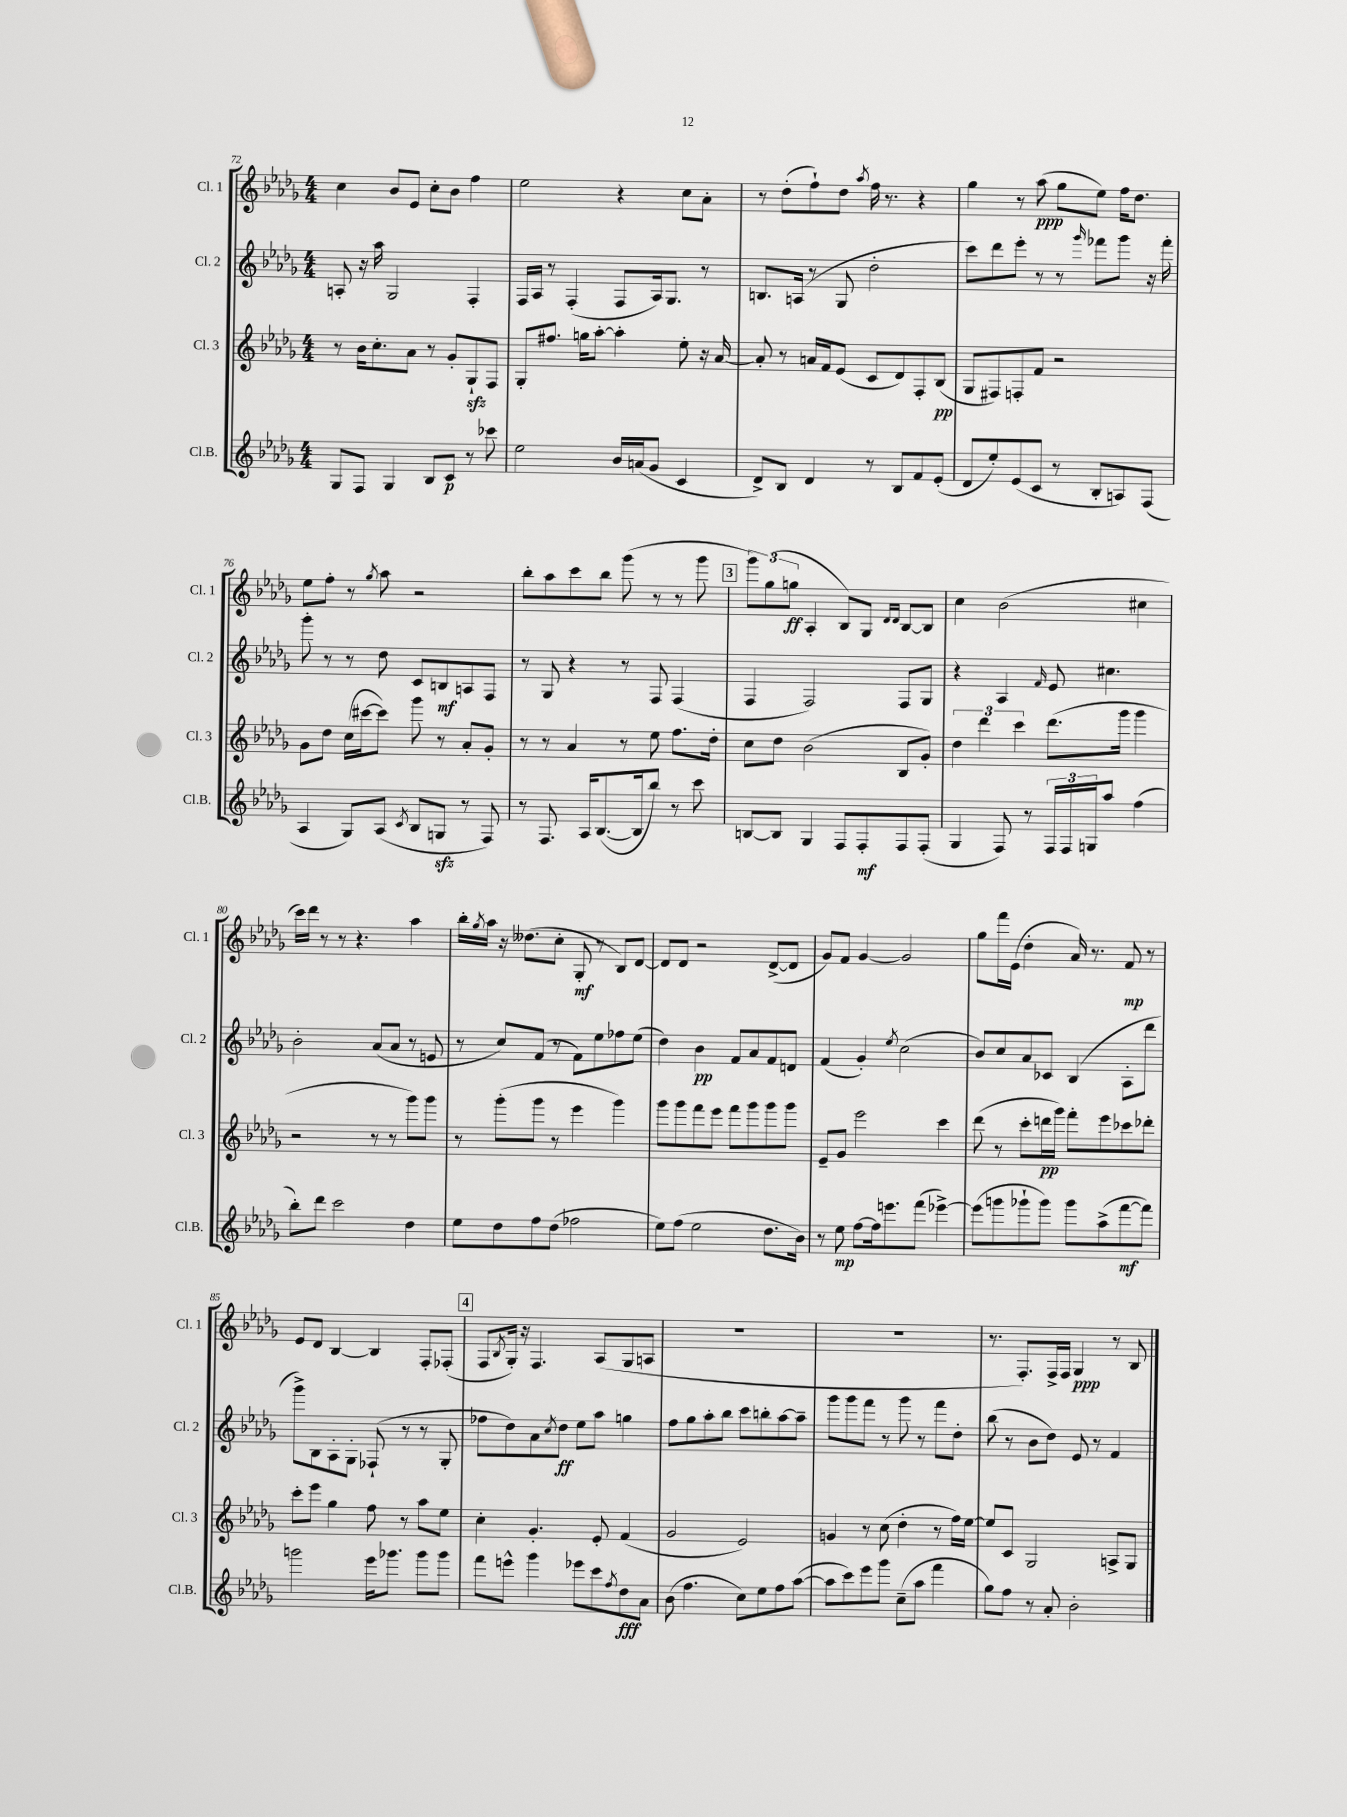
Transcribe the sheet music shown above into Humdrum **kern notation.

**kern	**dynam	**kern	**dynam	**kern	**dynam	**kern	**dynam
*part4	*part4	*part3	*part3	*part2	*part2	*part1	*part1
*staff4	*staff4	*staff3	*staff3	*staff2	*staff2	*staff1	*staff1
*I"Cl.B.	*	*I"Cl. 3	*	*I"Cl. 2	*	*I"Cl. 1	*
*I'Cl.B.	*	*I'Cl. 3	*	*I'Cl. 2	*	*I'Cl. 1	*
*clefG2	*	*clefG2	*	*clefG2	*	*clefG2	*
*k[b-e-a-d-g-]	*	*k[b-e-a-d-g-]	*	*k[b-e-a-d-g-]	*	*k[b-e-a-d-g-]	*
*M4/4	*	*M4/4	*	*M4/4	*	*M4/4	*
=72	=72	=72	=72	=72	=72	=72	=72
8G-/L	.	8r	.	8An'/	.	4cc\	.
8F/J	.	16b-\KL	.	16r	.	.	.
.	.	8.cc'\	.	16aa-\	.	.	.
4G-/	.	.	.	2G-/	.	8b-/L	.
.	.	8a-\J	.	.	.	8e-/J	.
8B-/L	.	8r	.	.	.	8cc'\L	.
8c/J	p	8g-'/L	.	.	.	8b-\J	.
8r	.	8G-zz`/	.	4F'/	.	4ff\	.
8ccc-X\	.	8F/J	.	.	.	.	.
=73	=73	=73	=73	=73	=73	=73	=73
2ee-\	.	8G-'/L	.	16F/LL	.	2ee-\	.
.	.	.	.	16A-/JJ	.	.	.
.	.	8.ff#X/J	.	8r	.	.	.
.	.	.	.	(4F'/	.	.	.
.	.	16ggn\KL	.	.	.	.	.
.	.	[8aa-'\J	.	.	.	.	.
16b-/LL	.	4aa-'\]	.	8F/L	.	4r	.
(16an/J	.	.	.	.	.	.	.
8g-/J	.	.	.	16A-/k)	.	.	.
.	.	.	.	8.G-/J	.	.	.
4c/	.	8ee-'\	.	.	.	8cc\L	.
.	.	16r	.	8r	.	8a-'\J	.
.	.	[16a-/	.	.	.	.	.
=74	=74	=74	=74	=74	=74	=74	=74
8d-^/L)	.	8a-'/]	.	8.Bn/L	.	8r	.
8B-/J	.	8r	.	.	.	(8dd-'\L	.
.	.	.	.	(16An/Jk	.	.	.
4d-/	.	16an/LL	.	8r	.	8ff`\)	.
.	.	16f/J	.	.	.	.	.
.	.	(8e-/J	.	8G-/	.	8dd-\J	.
.	.	.	.	.	.	8qaa-/	.
8r	.	8c/L	.	2dd-'\	.	16ff\	.
.	.	.	.	.	.	8.r	.
8B-/L	.	8d-/)	.	.	.	.	.
8f/	.	8F'/	.	.	.	4r	.
(8e-'/J	.	(8B-/J	pp	.	.	.	.
=75	=75	=75	=75	=75	=75	=75	=75
8d-/L	.	8G-/L	.	8ccc\L)	.	4gg-\	.
8ee-'/)	.	8F#X/)	.	8ddd-\	.	.	.
(8e-/	.	8Fn'/	.	8eee-'\J	.	8r	.
8c/J	.	8f/J	.	8r	.	(8aa-\	ppp
8r	.	2r	.	8r	.	8gg-\L	.
.	.	.	.	16qqggg-/	.	.	.
8B-'/L	.	.	.	8fff-X\L	.	8ee-\J)	.
8An/)	.	.	.	8ggg-\J	.	16ff\KL	.
.	.	.	.	.	.	8.dd-\J	.
(8F/J	.	.	.	16r	.	.	.
.	.	.	.	16fff-'\	.	.	.
!!LO:LB:g=z
=76	=76	=76	=76	=76	=76	=76	=76
4A-/	.	8g-\L	.	8ggg-'\	.	8ee-\L	.
.	.	8dd-\J	.	8r	.	8ff'\J	.
8G-/L)	.	(16cc\LL	.	8r	.	8r	.
.	.	[16ccc#X\J	.	.	.	.	.
.	.	.	.	.	.	8qgg-/	.
(8A-/J	.	8ccc#\J])	.	8dd-\	.	8aa-\	.
8qc/	.	.	.	.	.	.	.
8B-/L	.	8ggg-\	.	8c/L	.	2r	.
8Gnzz/J	.	8r	.	8Bn/	mf	.	.
8r	.	8a-'/L	.	8An/	.	.	.
8F/)	.	8g-'/J	.	8F/J	.	.	.
=77	=77	=77	=77	=77	=77	=77	=77
8r	.	8r	.	8r	.	8bb-'\L	.
8.F/	.	8r	.	8G-/	.	8aa-\	.
.	.	4a-/	.	4r	.	8ccc\	.
16A-/KL	.	.	.	.	.	.	.
([8.B-/	.	.	.	.	.	8bb-\J	.
.	.	8r	.	8r	.	(8ggg-\	.
16B-/k]	.	.	.	.	.	.	.
8bb-/J)	.	8ee-\	.	8F/	.	8r	.
8r	.	8.ff\L	.	(4F/	.	8r	.
8ccc\	.	.	.	.	.	8ggg-\	.
.	.	16dd-'\Jk	.	.	.	.	.
!!LO:REH:place=s1:t=3
=78	=78	=78	=78	=78	=78	=78	=78
[8Bn/L	.	8cc\L	.	4F/	.	12ggg-\L)	.
.	.	.	.	.	.	(12gg-\	.
8B/J]	.	8dd-\J	.	.	.	.	.
.	.	.	.	.	.	12ggn\J	ff
4G-/	.	(2b-\	.	2F/)	.	4A-'/	.
8F/L	.	.	.	.	.	8B-/L)	.
8F'/	mf	.	.	.	.	8G-/J	.
.	.	.	.	.	.	16qqd-/LL	.
.	.	.	.	.	.	16qqd-/JJ	.
8F/	.	8B-/L	.	8F/L	.	[8B-/L	.
(8F'/J	.	8g-'/J)	.	8G-/J	.	8B-/J]	.
=79	=79	=79	=79	=79	=79	=79	=79
4G-/	.	6dd-\	.	4r	.	4cc\	.
.	.	6ddd-\	.	.	.	.	.
8F/)	.	.	.	4A-/	.	(2b-\	.
.	.	6ccc\	.	.	.	.	.
8r	.	.	.	.	.	.	.
.	.	.	.	16qqf/	.	.	.
24F/LL	.	(8.ddd-\L	.	8e-/	.	.	.
24F/	.	.	.	.	.	.	.
24Gn/J	.	.	.	.	.	.	.
8aa-/J	.	.	.	4.cc#X\	.	.	.
.	.	16ggg-\Jk	.	.	.	.	.
(4ff\	.	4ggg-\	.	.	.	4cc#X\	.
!!LO:LB:g=z
=80	=80	=80	=80	=80	=80	=80	=80
8bb-'\L)	.	2r	.	2b-'\	.	16ccc\LL)	.
.	.	.	.	.	.	16ddd-\JJ	.
8ddd-\J	.	.	.	.	.	8r	.
2ccc\	.	.	.	.	.	8r	.
.	.	.	.	.	.	4.r	.
.	.	8r	.	(8a-/L	.	.	.
.	.	8r	.	8a-/J	.	.	.
4dd-\	.	8ggg-\L)	.	8r	.	4aa-\	.
.	.	8ggg-\J	.	8en/	.	.	.
=81	=81	=81	=81	=81	=81	=81	=81
8ee-\L	.	8r	.	8r	.	16bb-'\LL	.
.	.	.	.	.	.	8qgg-/	.
.	.	.	.	.	.	16aa-\JJ	.
8dd-\	.	(8ggg-'\L	.	8cc/L)	.	16r	.
.	.	.	.	.	.	(8.dd--X\L	.
8ff\	.	8ggg-\J	.	(8f/J	.	.	.
(8dd-\J	.	8r	.	8r	.	8cc'\J	.
2ff-X\	.	4eee-\	.	8f\L)	.	8G-'/	mf
.	.	.	.	8ee-\	.	8r	.
.	.	4ggg-\)	.	8ff-X\	.	8B-/L)	.
.	.	.	.	(8ee-\J	.	[8d-/J	.
=82	=82	=82	=82	=82	=82	=82	=82
8ee-\L)	.	8ggg-\L	.	4dd-\)	.	8d-/L]	.
(8ff\J	.	8ggg-\	.	.	.	8d-/J	.
2ee-\	.	8fff\	.	4b-\	pp	2r	.
.	.	8eee-\J	.	.	.	.	.
.	.	8fff\L	.	8f/L	.	.	.
.	.	8ggg-\	.	8a-/	.	.	.
8.dd-\L	.	8ggg-\	.	8f/	.	([8d-^/L	.
.	.	8ggg-\J	.	8dn/J	.	8d-/J]	.
16b-\Jk)	.	.	.	.	.	.	.
=83	=83	=83	=83	=83	=83	=83	=83
8r	.	8e-~/L	.	(4f/	.	8g-/L)	.
8ee-\	mp	8g-/J	.	.	.	8f/J	.
[8ff\L	.	2eee-\	.	4g-'/)	.	[4g-/	.
16ff\k]	.	.	.	.	.	.	.
8.eeen\	.	.	.	.	.	.	.
.	.	.	.	8qee-/	.	.	.
.	.	.	.	(2cc\	.	2g-/]	.
(8fff\J	.	.	.	.	.	.	.
[4eee-X^\)	.	4ccc\	.	.	.	.	.
=84	=84	=84	=84	=84	=84	=84	=84
(8eee-\L]	.	(8ddd-\	.	8b-/L)	.	8gg-\L	.
8gggn\	.	8r	.	8cc/	.	16fff\L	.
.	.	.	.	.	.	(16e-\JJ	.
8ggg-X`\	.	8ccc'\L	.	8a-/	.	4dd-'\	.
8ggg-\J)	.	16dddn\L	pp	8c-X/J	.	.	.
.	.	16ggg-\JJ)	.	.	.	.	.
8ggg-\L	.	8fff'\L	.	(4B-/	.	16a-/)	.
.	.	.	.	.	.	8.r	.
(8aa-^\	.	8eee-\	.	.	.	.	.
[8fff\	mf	8ccc-X\	.	8A-'\L	.	8f/	mp
8fff\J])	.	8ddd-X'\J	.	8ddd-\J	.	8r	.
!!LO:LB:g=z
=85	=85	=85	=85	=85	=85	=85	=85
2gggn\	.	8ccc'\L	.	8ggg-^\L)	.	8e-/L	.
.	.	8eee-\J	.	8B-\	.	8d-/J	.
.	.	4gg-\	.	8A-'\	.	[4B-/	.
.	.	.	.	8G-'\J	.	.	.
16eee-\KL	.	8ff\	.	(8F-X`/	.	4B-/]	.
8.ggg-X\J	.	.	.	.	.	.	.
.	.	8r	.	8r	.	.	.
8ggg-\L	.	8aa-\L	.	8r	.	8F'/L	.
8ggg-\J	.	8ee-\J	.	8G-'/	.	(8F-X'/J	.
!!LO:REH:place=s1:t=4
=86	=86	=86	=86	=86	=86	=86	=86
8fff\L	.	4cc'\	.	8ff-X\L	.	8F/L	.
.	.	.	.	.	.	8qB-/	.
8eeen^^\J	.	.	.	8dd-\)	.	16G-'/Jk)	.
.	.	.	.	.	.	16r	.
4ggg-\	.	4.g-'/	.	8a-\	.	4.F/	.
.	.	.	.	8qcc/	.	.	.
.	.	.	.	8dd-\J	ff	.	.
8eee-X\L	.	.	.	8ee-\L	.	.	.
8ccc\	.	8e-'/	.	8aa-\J	.	(8A-/L	.
8qff/	.	.	.	.	.	.	.
8dd-\	fff	(4f/	.	4ggn\	.	8G-/	.
8a-\J	.	.	.	.	.	8An/J	.
=87	=87	=87	=87	=87	=87	=87	=87
(8b-\	.	2g-/	.	8ff\L	.	1r	.
4.ff\	.	.	.	8gg-\	.	.	.
.	.	.	.	8aa-'\	.	.	.
.	.	.	.	8bb-\J	.	.	.
8cc\L)	.	2e-/)	.	8ccc\L	.	.	.
8ee-\	.	.	.	8bbn'\	.	.	.
8ff\	.	.	.	[8aa-\	.	.	.
([8aa-\J	.	.	.	8aa-~\J]	.	.	.
=88	=88	=88	=88	=88	=88	=88	=88
8aa-\L]	.	4gn/	.	8ggg-\L	.	1r	.
8ccc\)	.	.	.	8ggg-\	.	.	.
8eee-\	.	8r	.	8fff\J	.	.	.
8ggg-\J	.	(8cc\	.	8r	.	.	.
(8cc~\L	.	4dd-'\	.	8ggg-\	.	.	.
8aa-\J	.	.	.	8r	.	.	.
4fff\	.	8r	.	8fff\L	.	.	.
.	.	16ff\LL)	.	8dd-'\J	.	.	.
.	.	[16ee-\JJ	.	.	.	.	.
=89	=89	=89	=89	=89	=89	=89	=89
8gg-\L)	.	8ee-/L]	.	(8bb-\	.	8.r	.
8ff\J	.	8c/J	.	8r	.	.	.
.	.	.	.	.	.	8.F'/L)	.
8r	.	2G-/	.	8b-\L	.	.	.
8a-'/	.	.	.	8dd-\J)	.	16F^/L	.
.	.	.	.	.	.	16F/JJ	.
2b-'\	.	.	.	8e-/	.	4G-/	ppp
.	.	.	.	8r	.	.	.
.	.	8An^/L	.	4f/	.	8r	.
.	.	8G-/J	.	.	.	8B-/	.
==	==	==	==	==	==	==	==
*-	*-	*-	*-	*-	*-	*-	*-
